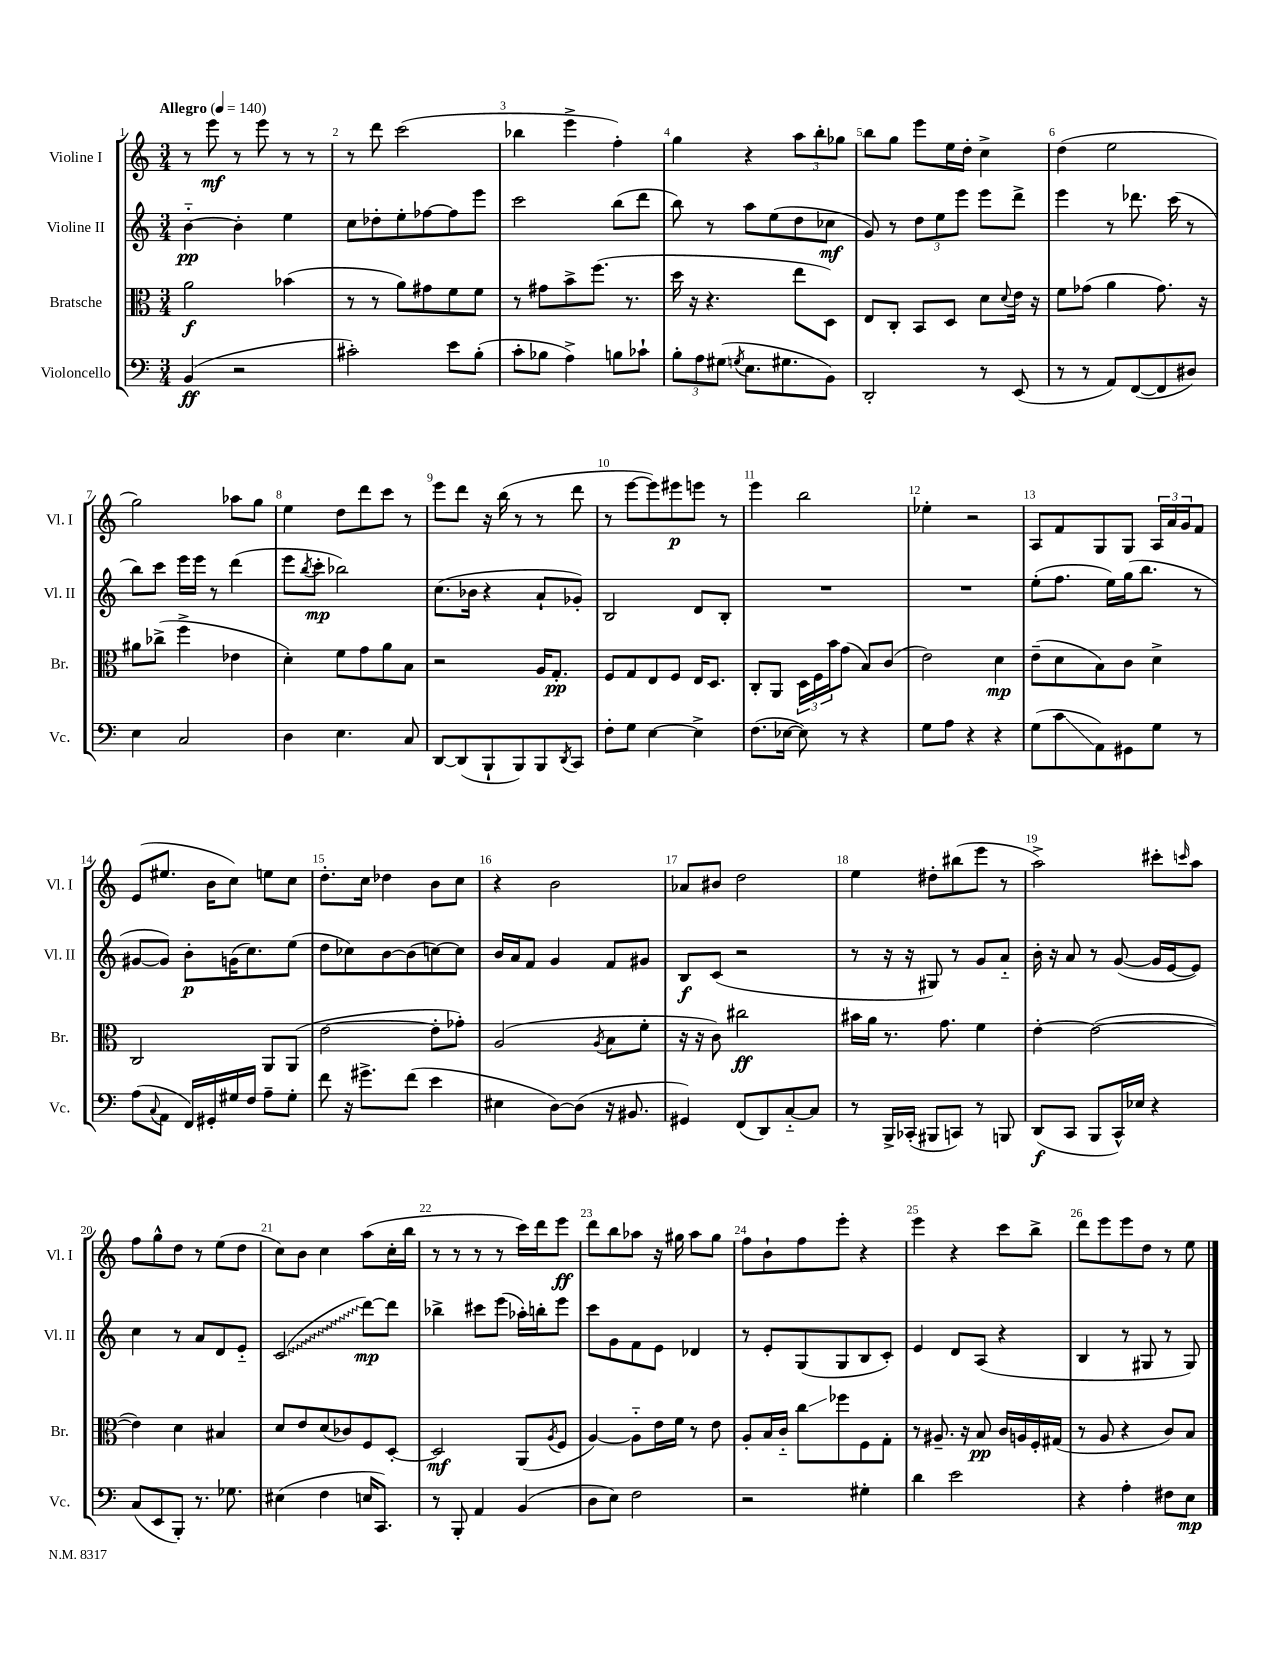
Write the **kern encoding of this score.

**kern	**kern	**kern	**kern
*staff4	*staff3	*staff2	*staff1
*clefF4	*clefC3	*clefG2	*clefG2
*k[]	*k[]	*k[]	*k[]
*M3/4	*M3/4	*M3/4	*M3/4
*MM140	*MM140	*MM140	*MM140
(4BB	2a	[4b'~	8r
.	.	.	8eee
2r	.	4b']	8r
.	.	.	8eee
.	(4b-	4ee	8r
.	.	.	8r
=	=	=	=
2c#')	8r	8cc	8r
.	8r	8dd-'	8ddd
.	8a)	8ee'	(2ccc
.	8g#	[8ff-	.
8e	8f	8ff-]	.
(8B'	8f	8eee	.
=	=	=	=
8c'	8r	2ccc	4bb-
8B-	8g#	.	.
4A^)	8b^	.	4eee^
.	(8.ff	.	.
8B	.	(8bb	4ff')
.	8.r	.	.
8c-`	.	8ddd	.
=	=	=	=
12B'	16dd	8bb)	4gg
.	16r	.	.
12A	.	.	.
.	4.r	8r	.
(12G#	.	.	.
8qG	.	.	.
8.E	.	8aa	4r
.	.	(8ee	.
8.G#	.	.	.
.	8ee	8dd	12aa
.	.	.	12bb'
8BB)	8D)	8cc-	.
.	.	.	12gg-
=	=	=	=
2DD'	8E	8g)	8bb
.	8C'	8r	8gg
.	8BB	12dd	8eee
.	.	12ee	.
.	8D	.	16ee
.	.	12eee	.
.	.	.	16dd'
8r	8d	8eee	4cc^
.	8qqd	.	.
(8EE	16e	8ddd^	.
.	16r	.	.
=	=	=	=
8r	8f	4eee	(4dd
8r	(8g-	.	.
8AA)	4a	8r	2ee
([8FF	.	8.ddd-	.
8FF]	8.g-)	.	.
.	.	(16ccc	.
8D#)	.	8r	.
.	16r	.	.
=	=	=	=
4E	8a#	8bb)	2gg)
.	(8cc-^	8ccc	.
2C	4ff^	16eee	.
.	.	16eee	.
.	.	8r	.
.	4e-	(4ddd	8aa-
.	.	.	8gg
=	=	=	=
4D	4d')	8eee	4ee
.	.	8qbb	.
.	.	8ccc'	.
4.E	8f	2bb-)	8dd
.	8g	.	8ddd
.	8a	.	8ccc
8C	8B	.	8r
=	=	=	=
[8DD	2r	(8.cc	8eee
(8DD]	.	.	8ddd
.	.	16b-	.
8BBB`	.	4r	16r
.	.	.	(16bb
8BBB)	.	.	8r
8BBB	16A	8a`	8r
.	8.G'	.	.
8qDD	.	.	.
8CC	.	8g-')	8ddd
=	=	=	=
8F'	8F	2B	8r
8G	8G	.	[8eee
[4E	8E	.	8eee])
.	8F	.	8eee#
4E^]	16E	8d	8eee
.	8.D	.	.
.	.	8B'	8r
=	=	=	=
(8.F	8C'	2.r	4eee
.	8AA	.	.
[16E-	.	.	.
8E-])	24D	.	2bb
.	24F	.	.
.	24b	.	.
8r	(8g	.	.
4r	8B)	.	.
.	(8c	.	.
=	=	=	=
8G	2e)	2.r	4ee-'
8A	.	.	.
4r	.	.	2r
4r	4d	.	.
=	=	=	=
(8G	(8e~	(8ee'	8A
8c	8d	8.ff	8f
8AA)	8B)	.	8G
.	.	16ee)	.
8GG#	8c	(16gg	8G
.	.	8.bb	.
8G	4d^	.	24A
.	.	.	24a
.	.	.	24g
8r	.	8r	8f
=	=	=	=
(8A	2C	[8g#	(8e
8qqC	.	.	.
8AA	.	8g#])	8.ee#
16FF)	.	8b'	.
16GG#'	.	.	16b
16G#	.	(16g	8cc)
16F	.	8.cc)	.
8A~	8AA	.	8ee
8G#'	(8AA	(8ee	8cc
=	=	=	=
8f	[2e	8dd	8.dd'
16r	.	8cc-)	.
8.g#^	.	.	16cc
.	.	[8b	4dd-
(8f	.	(8b]	.
4e	8e']	[8cc)	8b
.	8g-')	8cc]	8cc
=	=	=	=
4E#	(2A	16b	4r
.	.	16a	.
.	.	8f	.
[8D)	.	4g	2b
(8D]	.	.	.
.	8qA	.	.
16r	8B	8f	.
8.BB#	.	.	.
.	8f'	8g#	.
=	=	=	=
4GG#)	16r	8B	8a-
.	16r	.	.
.	8c)	(8c	8b#
(8FF	2cc#	2r	2dd
8DD)	.	.	.
[8C'~	.	.	.
8C]	.	.	.
=	=	=	=
8r	16b#	8r	4ee
.	16a	.	.
16BBB^	8.r	16r	.
(16CC-'	.	16r	.
8BBB#	.	8G#)	8dd#'
.	8.g	.	.
8CC)	.	8r	(8bb#
8r	4f	8g	8eee
8BBB	.	8a'~	8r
=	=	=	=
(8DD	[4e'	16b'	2aa^)
.	.	16r	.
8CC	.	8a	.
8BBB	(2e_	8r	.
16CC^^)	.	([8g	.
16E-	.	.	.
4r	.	16g]	8ccc#'
.	.	[16e	.
.	.	.	16qqccc
.	.	8e])	8aa
=	=	=	=
(8C	4e])	4cc	8ff
8EE	.	.	8gg^^
8BBB')	4d	8r	8dd
8.r	.	8a	8r
.	4B#	8d	(8ee
8.G-	.	.	.
.	.	8e'~	8dd
=	=	=	=
(4E#	8d	(2c	8cc)
.	8e	.	8b
4F	(8d	.	4cc
.	8c-)	.	.
16E	8F	[8ddd)	(8aa
8.CC)	.	.	.
.	[8D'	8ddd]	16cc'
.	.	.	16bb
=	=	=	=
8r	2D]	4bb-^	8r
8BBB'	.	.	8r
4AA	.	8ccc#	8r
.	.	(8eee	8r
(4BB	(8AA	16aa-')	16ccc)
.	.	16bb'	16ddd
.	8qA	.	.
.	8F	8eee	8eee
=	=	=	=
8D	[4A)	8ccc	8ddd
8E)	.	8g	8bb
2F	8A'~]	8f	8aa-
.	16e	8e	16r
.	16f	.	16gg#
.	8r	4d-	8aa-
.	8e	.	8gg#
=	=	=	=
2r	8A'	8r	8ff
.	16B	8e'	8b`
.	16c'~	.	.
.	8cc	(8G	8ff
.	8ff-	8G	8eee'
4G#'	8F	8B	4r
.	8G'	8c')	.
=	=	=	=
4d	8r	4e	4eee
.	8.A#~	.	.
2e	.	8d	4r
.	16r	.	.
.	8B	(8A	.
.	16c	4r	8ccc
.	16A	.	.
.	16F'	.	8bb^
.	(16G#	.	.
=	=	=	=
4r	8r	4B	8ddd
.	8A	.	8eee
4A'	4r	8r	8eee
.	.	8G#	8dd
8F#	8c)	8r	8r
8E	8B	8G#)	8ee
==	==	==	==
*-	*-	*-	*-
